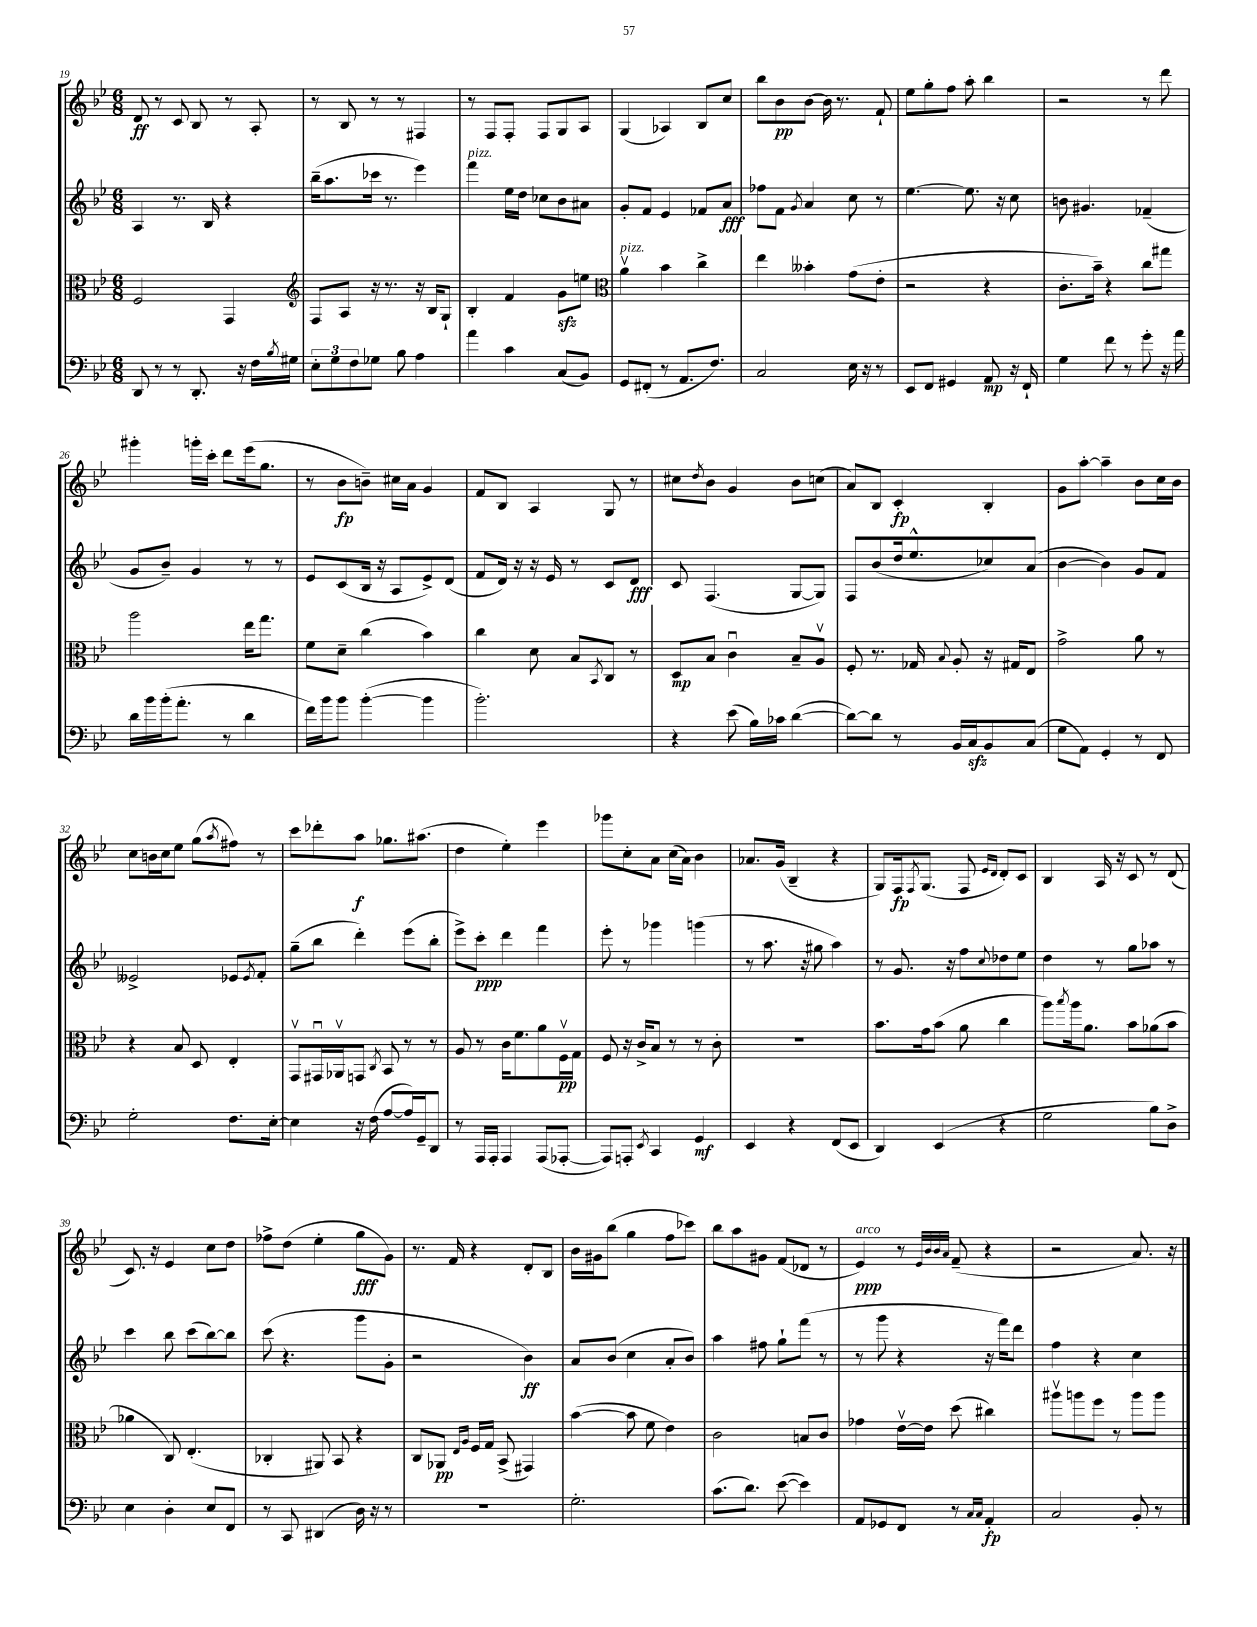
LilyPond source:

<<
\new StaffGroup <<
\new Staff = "s0" {
    \clef treble \key bes \major \numericTimeSignature \time 6/8
    d'8\ff r8 c'8 bes8 r8 a8-. |
    r8 bes8 r8 r8 fis4 |
    r8 f8 f8-. f8 g8 a8 |
    g4( aes4) bes8 c''8 |
    bes''8 bes'8\pp bes'8~ bes'16 r8. f'8-! |
    ees''8 g''8-. f''8 a''8-. bes''4 |
    r2 r8 d'''8 |
    gis'''4-. g'''16-. c'''16-. d'''8 ees'''16( g''8. |
    r8 bes'8\fp b'8--) cis''16 a'16 g'4 |
    f'8 bes8 a4 g8 r8 |
    cis''8 \acciaccatura { d''8 } bes'8 g'4 bes'8 c''8( |
    a'8) bes8 c'4-.\fp bes4-. |
    g'8 a''8~-. a''4-- bes'8 c''16 bes'16 |
    c''8 b'16 c''16 ees''8 g''8( \acciaccatura { a''8 } fis''8) r8 |
    c'''8 des'''8-. a''8\f ges''8. ais''8.( |
    d''4 ees''4-.) ees'''4 |
    ges'''8 c''8-. a'8 c''16( a'16) bes'4 |
    aes'8. g'16( bes4-- r4 |
    g8) f16\fp \acciaccatura { f8 } g8.( f8 \grace { ees'16 d'16 } d'8-.) c'8 |
    bes4 a16 r16 c'8 r8 d'8( |
    c'8.) r16 ees'4 c''8 d''8 |
    fes''8-> d''8( ees''4-. g''8\fff g'8) |
    r8. f'16 r4 d'8-. bes8 |
    bes'16 gis'16 bes''8( g''4 f''8 ces'''8) |
    bes''8 a''8 gis'8 f'8( des'8 r8 |
    ees'4\ppp^\markup { \italic "arco" }) r8 \grace { ees'32 bes'32 bes'32 a'32 } f'8--( r4 |
    r2 a'8.) r16 \bar "|." |
}
\new Staff = "s1" {
    \clef treble \key bes \major \numericTimeSignature \time 6/8
    a4 r8. bes16 r4 |
    bes''16--( a''8. ces'''16 r8. ees'''4) |
    f'''4^\markup { \italic "pizz." } ees''16 d''16 ces''8 bes'8 ais'8 |
    g'8-. f'8 ees'4 fes'8 a'8\fff |
    fes''8 f'8 \acciaccatura { g'8 } a'4 c''8 r8 |
    ees''4.~ ees''8. r16 c''8 |
    b'8 gis'4. fes'4--( |
    g'8 bes'8--) g'4 r8 r8 |
    ees'8 c'8( bes16 r16 a8 ees'8->) d'8( |
    f'8 d'16) r16 r16 ees'16 r8 c'8 d'8\fff |
    c'8 f4.( g8~ g8) |
    f8 bes'8( d''16 ees''8.-^ ces''8) a'8( |
    bes'4~ bes'4) g'8 f'8 |
    eeses'2-> ees'8 \acciaccatura { ees'8 } f'8-. |
    g''8--( bes''8 d'''4-.) ees'''8( bes''8-. |
    ees'''8->) c'''8-.\ppp d'''4 f'''4 |
    ees'''8-. r8 ges'''4 g'''4( |
    r8 a''8. r16 gis''8 a''4) |
    r8 g'8. r16 f''8 \appoggiatura { c''8 } des''8 ees''8 |
    d''4 r8 g''8 aes''8 r8 |
    c'''4 bes''8 c'''8( bes''8~) bes''8 |
    c'''8( r4. g'''8 g'8-. |
    r2 bes'4\ff) |
    a'8 bes'8( c''4 a'8-. bes'8) |
    a''4 fis''8 g''8-! f'''8( r8 |
    r8 g'''8 r4 r16 f'''16) d'''8 |
    f''4 r4 c''4 \bar "|." |
}
\new Staff = "s2" {
    \clef alto \key bes \major \numericTimeSignature \time 6/8
    f2 g,4 |
    \clef treble f8 a8 r16 r8. r16 bes16 g8-! |
    bes4-. f'4 g'8\sfz e''8 |
    \clef alto a'4\upbow^\markup { \italic "pizz." } bes'4 c''4-> |
    ees''4 beses'4-. g'8( ees'8-. |
    r2 r4 |
    c'8.-. bes'16--) r4 c''8 gis''8 |
    a''2 ees''16 g''8. |
    f'8 d'8-- c''4( bes'4) |
    c''4 d'8 bes8 \acciaccatura { bes,8 } c8 r8 |
    d8\mp bes8 c'4\downbow bes8-- a8\upbow |
    f8-. r8. ges16 \appoggiatura { bes8 } a8-. r16 gis16 ees8 |
    g'2-> a'8 r8 |
    r4 bes8 d8 ees4-. |
    g,8\upbow gis,16\downbow aes,16\upbow g,8 \acciaccatura { c8 } bes,8 r8 r8 |
    a8 r8 c'16 f'8. a'8 f16\upbow\pp g16 |
    f8 r16 c'16-> bes8 r8 r8 c'8-. |
    R2. |
    bes'8. g'16 bes'8( a'8 c''4 |
    a''8) \acciaccatura { bes''8 } a''16 a'8. bes'8 aes'8( bes'8 |
    aes'4 c8) ees4.-.( |
    ces4-. ais,8) bes,8 r4 |
    c8 aes,8\pp \grace { ees16 a16 } f16 g16 bes,8->( gis,4) |
    bes'4~( bes'8 f'8 ees'4) |
    c'2 b8 c'8 |
    ges'4 ees'16~\upbow ees'16 d''8( cis''4) |
    ais''8\upbow a''8 f''8 r8 a''8 a''8 \bar "|." |
}
\new Staff = "s3" {
    \clef bass \key bes \major \numericTimeSignature \time 6/8
    d,8 r8 r8 d,8.-. r16 f16 \acciaccatura { bes8 } gis16 |
    \tuplet 3/2 { ees8-. g8 f8 } ges8 bes8 a4 |
    a'4 c'4 c8( bes,8) |
    g,8 fis,8-.( r8 a,8. f8.) |
    c2 ees16 r16 r8 |
    ees,8 f,8 gis,4 a,8\mp r16 f,16-! |
    g4 f'8 r8 g'8-. r16 a'16 |
    d'16 bes'16 bes'16-.( a'8.-. r8 d'4 |
    f'16) bes'16 bes'8 bes'4~-.( bes'4 |
    bes'2.-.) |
    r4 ees'8( bes16) ces'16 d'4~( |
    d'8~) d'8 r8 bes,16 c16\sfz bes,8 c8( |
    g8 a,8) g,4-. r8 f,8 |
    g2-. f8. ees16~-. |
    ees4 r16 f16( a8~ a16) g,16-- d,8 |
    r8 a,,16 a,,16-. a,,4 a,,8( aes,,8~-. |
    aes,,8) a,,8-. \acciaccatura { ees,8 } c,4 g,4\mf |
    ees,4 r4 f,8( ees,8 |
    d,4) ees,4( r4 |
    g2 bes8) d8-> |
    ees4 d4-. ees8 f,8 |
    r8 c,8 dis,4( d16) r16 r8 |
    r2. |
    g2.-. |
    c'8.( d'8.) ees'8~( ees'4) |
    a,8 ges,8 f,8 r8 \grace { c16 c16 } a,4-.\fp |
    c2 bes,8-. r8 \bar "|." |
}
>>
>>
\layout { \context { \Score currentBarNumber = #19 } }
